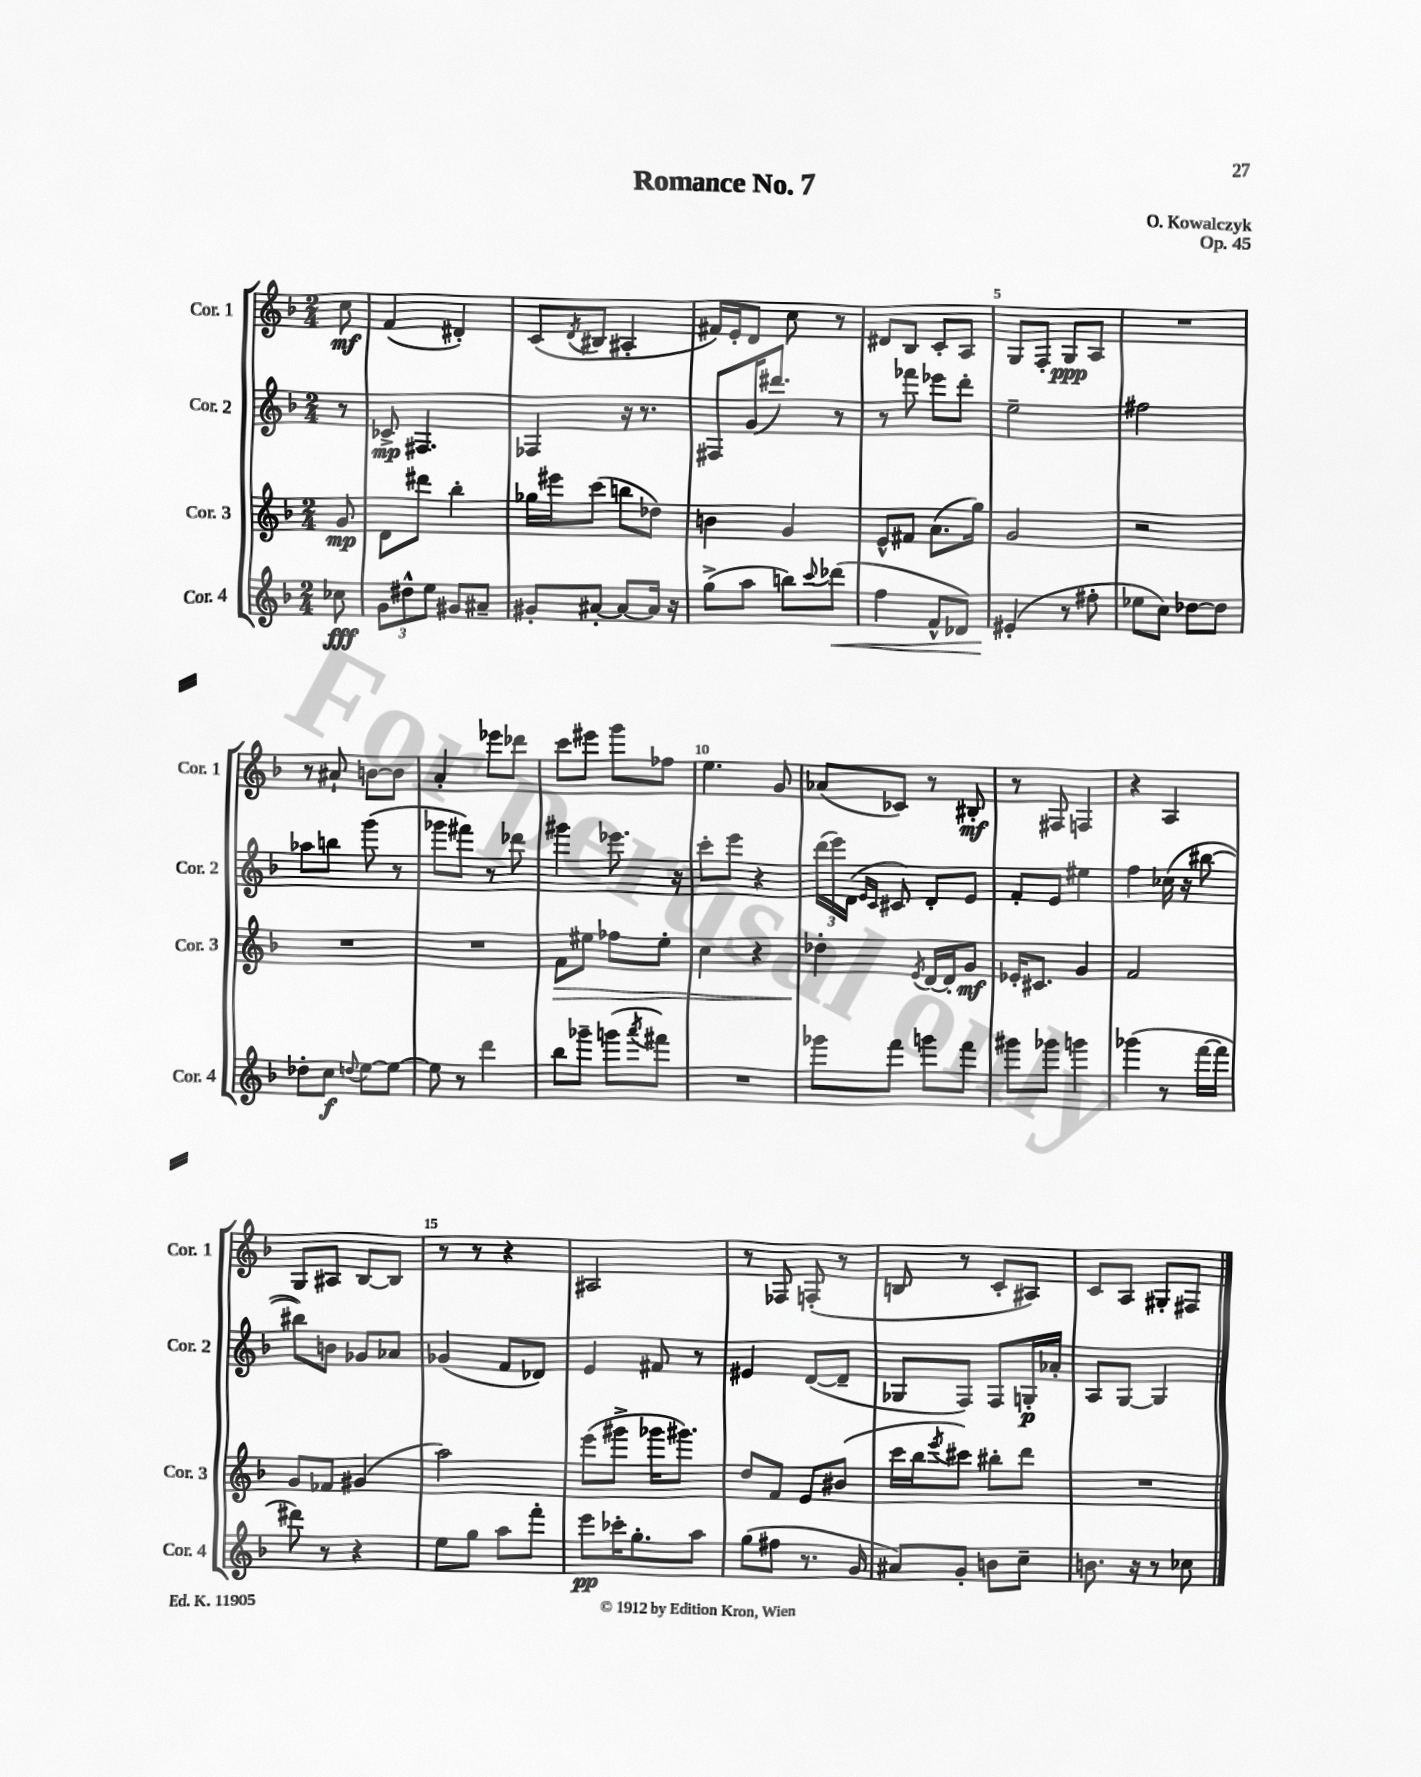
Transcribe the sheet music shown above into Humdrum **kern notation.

**kern	**kern	**kern	**kern
*staff4	*staff3	*staff2	*staff1
*clefG2	*clefG2	*clefG2	*clefG2
*k[b-]	*k[b-]	*k[b-]	*k[b-]
*M2/4	*M2/4	*M2/4	*M2/4
8cc-	8g	8r	8cc
=	=	=	=
12g	8d	8c-^	(4f
12dd#^^	.	.	.
.	8ddd#	4.F#	.
12ee	.	.	.
8g#	4bb-'	.	4d#')
8a#~	.	.	.
=	=	=	=
8g#'	16gg-	4F-	(8c
.	16eee#	.	.
.	.	.	8qd
[8a#'	(8ccc	.	8B#
8a#_	8bb	16r	4A#'
.	.	8.r	.
16a#]	8dd-)	.	.
16r	.	.	.
=	=	=	=
(8gg^	4b	8F#	16f#)
.	.	.	16e'
8aa	.	(16g	8d
.	.	8.ddd#)	.
8bb)	4g	.	8cc
8qqccc	.	.	.
(8ddd-	.	8r	8r
=	=	=	=
4ff	8e^^	8r	8d#
.	8f#	8fff-	8B-
8f^^	(8.a	8eee-	8c'
8d-)	.	8ddd'	8A
.	16gg)	.	.
=	=	=	=
(4e#'	2g	2ee~	8G
.	.	.	8F'
8r	.	.	8G
8ff#'	.	.	8A
=	=	=	=
8ee-	2r	2ff#	2r
8cc)	.	.	.
[8dd-	.	.	.
8dd-]	.	.	.
=	=	=	=
8dd-'	2r	8aa-	8r
8cc	.	8bb	8a#`
8qqdd	.	.	.
[8ee	.	(8ggg	[8b
8ee_	.	8r	8b]
=	=	=	=
8ee]	2r	8ggg-	4a'
8r	.	8fff#)	.
4ddd	.	8r	8eee-
.	.	8ddd-	8ddd-
=	=	=	=
8bb-	8f	4ggg#	8ccc
8ggg-~	8ee#	.	8eee#
(8ggg	8ff-	8.eee-	8ggg
8qaaa	.	.	.
8fff#)	8ee#'	.	8ff-
.	.	16r	.
=	=	=	=
2r	4cc	8ccc'	4.ee
.	.	8eee	.
.	4r	4r	.
.	.	.	8g
=	=	=	=
8ggg-	4dd-'	(24ddd	(8a-
.	.	24eee)	.
.	.	(24d	.
.	.	16qqe	.
.	.	16qqc	.
8fff	.	8c#)	8c-)
.	8qe	.	.
8ggg	[16d	8d'	8r
.	16d']	.	.
8fff	8g	8e	8B#'
=	=	=	=
8ggg#	16e-'	8f'	8r
.	8.c#	.	.
8ggg-	.	8e	8F#
4ggg	4g	4ee#	4F
=	=	=	=
(4ggg-	2f	4ff	4r
8r	.	(16cc-	4A
.	.	16r	.
[16fff	.	[8bb#	.
16fff]	.	.	.
=	=	=	=
8ddd#)	8g	8bb#])	8G
8r	8f-	8b	8A#
4r	(4g#	8g-	[8B-
.	.	8a-	8B-]
=	=	=	=
8ee	2aa)	(4g-	8r
8gg	.	.	8r
8aa	.	8f	4r
8fff'	.	8d-)	.
=	=	=	=
8eee	(8eee	4e	2A#
16ccc-'	8ggg#^	.	.
8.gg'	.	.	.
.	16ggg-	8f#	.
.	8.ggg#)	.	.
8aa	.	8r	.
=	=	=	=
(8gg	8dd	4e#	8r
8ff#	8f	.	8F-
8.r	8e	([8d	(8F'
.	(8b#	8d~]	8r
16g	.	.	.
=	=	=	=
8a#)	16ccc	8G-	8B
.	16bb-	.	.
.	8qeee	.	.
8g'	8ccc#)	8F)	8r
8b	8bb#'	8F	8c'
8cc~	8ddd	16G'	8A#)
.	.	16a-'	.
=	=	=	=
8.b	2r	8A	8c
.	.	[8G	8A
16r	.	.	.
8r	.	4G]	8G#'
8cc-	.	.	8F#
==	==	==	==
*-	*-	*-	*-
